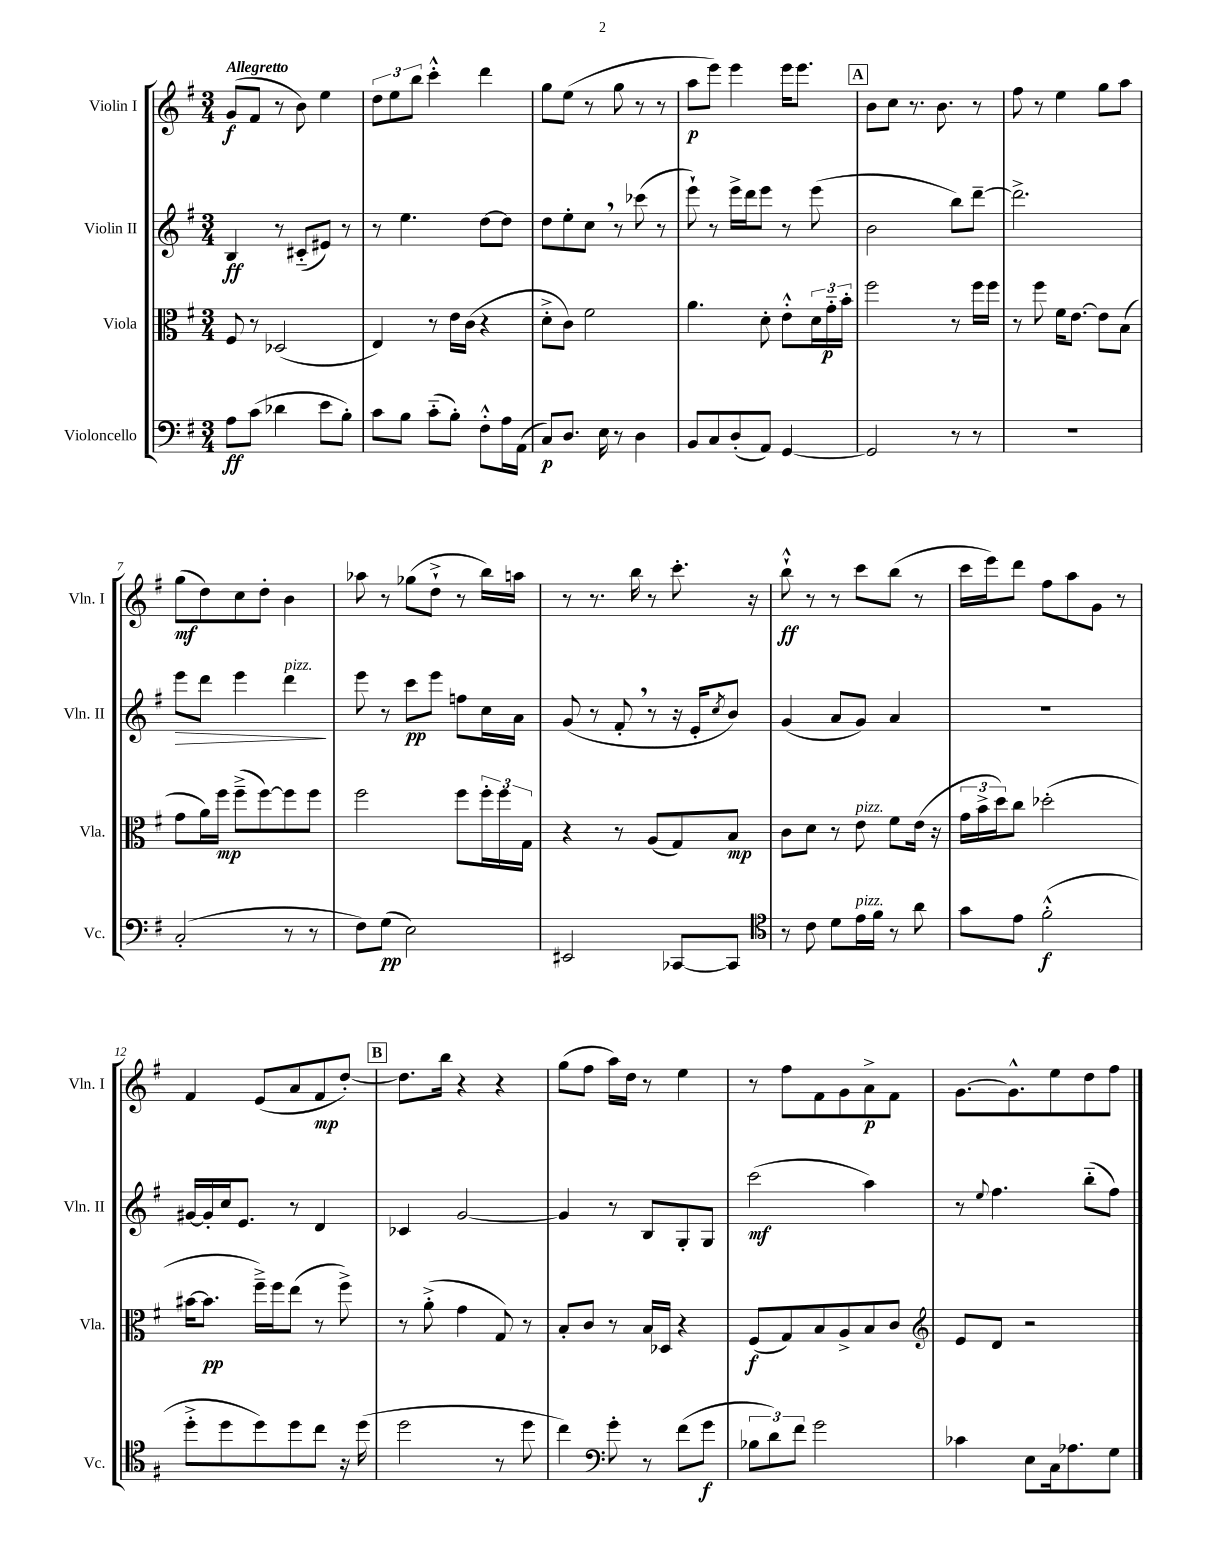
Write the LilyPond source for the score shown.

<<
\new StaffGroup <<
\new Staff = "s0" \with { instrumentName = "Violin I" shortInstrumentName = "Vln. I" } {
    \clef treble \key g \major \numericTimeSignature \time 3/4 \tempo "Allegretto"
    g'8\f( fis'8 r8 b'8) e''4 |
    \tuplet 3/2 { d''8 e''8 b''8 } c'''4-.-^ d'''4 |
    g''8 e''8( r8 g''8 r8 r8 |
    a''8\p e'''8) e'''4 e'''16 e'''8. |
    \mark \markup { \box "A" } b'8 c''8 r8. b'8. r8 |
    fis''8 r8 e''4 g''8 a''8 |
    g''8\mf( d''8) c''8 d''8-. b'4 |
    aes''8 r8 ges''8( d''8-!-> r8 b''16) a''16 |
    r8 r8. b''16 r8 c'''8.-. r16 |
    b''8-!-^\ff r8 r8 c'''8 b''8( r8 |
    c'''16 e'''16) d'''8 fis''8 a''8 g'8 r8 |
    fis'4 e'8( a'8 fis'8\mp d''8~-.) |
    \mark \markup { \box "B" } d''8. b''16 r4 r4 |
    g''8( fis''8 a''16) d''16 r8 e''4 |
    r8 fis''8 fis'8 g'8 a'8->\p fis'8 |
    g'8.~ g'8.-^ e''8 d''8 fis''8 \bar "|." |
}
\new Staff = "s1" \with { instrumentName = "Violin II" shortInstrumentName = "Vln. II" } {
    \clef treble \key g \major \numericTimeSignature \time 3/4
    b4\ff r8 cis'8-_( eis'8) r8 |
    r8 e''4. d''8~ d''8 |
    d''8 e''8-. c''8 \breathe r8 ces'''8( r8 |
    e'''8-!) r8 e'''16-> d'''16 e'''8 r8 e'''8( |
    \mark \markup { \box "A" } b'2 b''8) d'''8~-- |
    d'''2.-> |
    e'''8\> d'''8 e'''4 d'''4\!^\markup { \italic "pizz." } |
    e'''8 r8 c'''8\pp e'''8 f''8 c''16 a'16 |
    g'8( r8 fis'8-. \breathe r8 r16 e'16-. \acciaccatura { c''8 } b'8) |
    g'4( a'8 g'8) a'4 |
    R2. |
    gis'16~ gis'16-. c''16 e'8. r8 d'4 |
    \mark \markup { \box "B" } ces'4 g'2~ |
    g'4 r8 b8 g8-. g8 |
    c'''2\mf( a''4) |
    r8 \appoggiatura { e''8 } fis''4. b''8-_( fis''8) \bar "|." |
}
\new Staff = "s2" \with { instrumentName = "Viola" shortInstrumentName = "Vla." } {
    \clef alto \key g \major \numericTimeSignature \time 3/4
    fis8 r8 des2( |
    e4) r8 e'16 c'16( r4 |
    d'8-.-> c'8) fis'2 |
    a'4. d'8-. e'8-.-^ \tuplet 3/2 { d'16 g'16-_\p b'16-. } |
    \mark \markup { \box "A" } fis''2 r8 fis''16 fis''16 |
    r8 fis''8 fis'16 e'8.~ e'8 b8( |
    g'8 a'16) fis''16\mp fis''8--->( fis''8~) fis''8 fis''8 |
    fis''2 fis''8 \tuplet 3/2 { fis''16-. fis''16 g16 } |
    r4 r8 a8( g8) b8\mp |
    c'8 d'8 r8 e'8^\markup { \italic "pizz." } fis'8 e'16( r16 |
    \tuplet 3/2 { g'16 b'16-> d''16) } c''8 des''2-.( |
    bis'16~ bis'8.\pp fis''16--->) fis''16 e''8( r8 fis''8->) |
    \mark \markup { \box "B" } r8 a'8-.->( g'4 g8) r8 |
    b8-. c'8 r8 b16 des16 r4 |
    fis8\f( g8) b8 a8-> b8 c'8 |
    \clef treble e'8 d'8 r2 \bar "|." |
}
\new Staff = "s3" \with { instrumentName = "Violoncello" shortInstrumentName = "Vc." } {
    \clef bass \key g \major \numericTimeSignature \time 3/4
    a8\ff c'8( des'4 e'8 b8-.) |
    c'8 b8 c'8-_( b8-.) fis8-.-^ a16 a,16( |
    c8\p) d8. e16 r8 d4 |
    b,8 c8 d8-.( a,8) g,4~ |
    \mark \markup { \box "A" } g,2 r8 r8 |
    R2. |
    c2-.( r8 r8 |
    fis8) g8\pp( e2) |
    eis,2 ces,8~ ces,8 |
    \clef tenor r8 c'8 d'8 e'16^\markup { \italic "pizz." } fis'16 r8 a'8 |
    g'8 e'8 fis'2-.-^\f( |
    d''8-.-> d''8 d''8) d''8 c''8 r16 d''16( |
    \mark \markup { \box "B" } d''2 r8 d''8 |
    c''4) \clef bass g'8-. r8 fis'8( g'8\f |
    \tuplet 3/2 { bes8 d'8) fis'8 } g'2 |
    ces'4 e8 c16 aes8. g8 \bar "|." |
}
>>
>>
